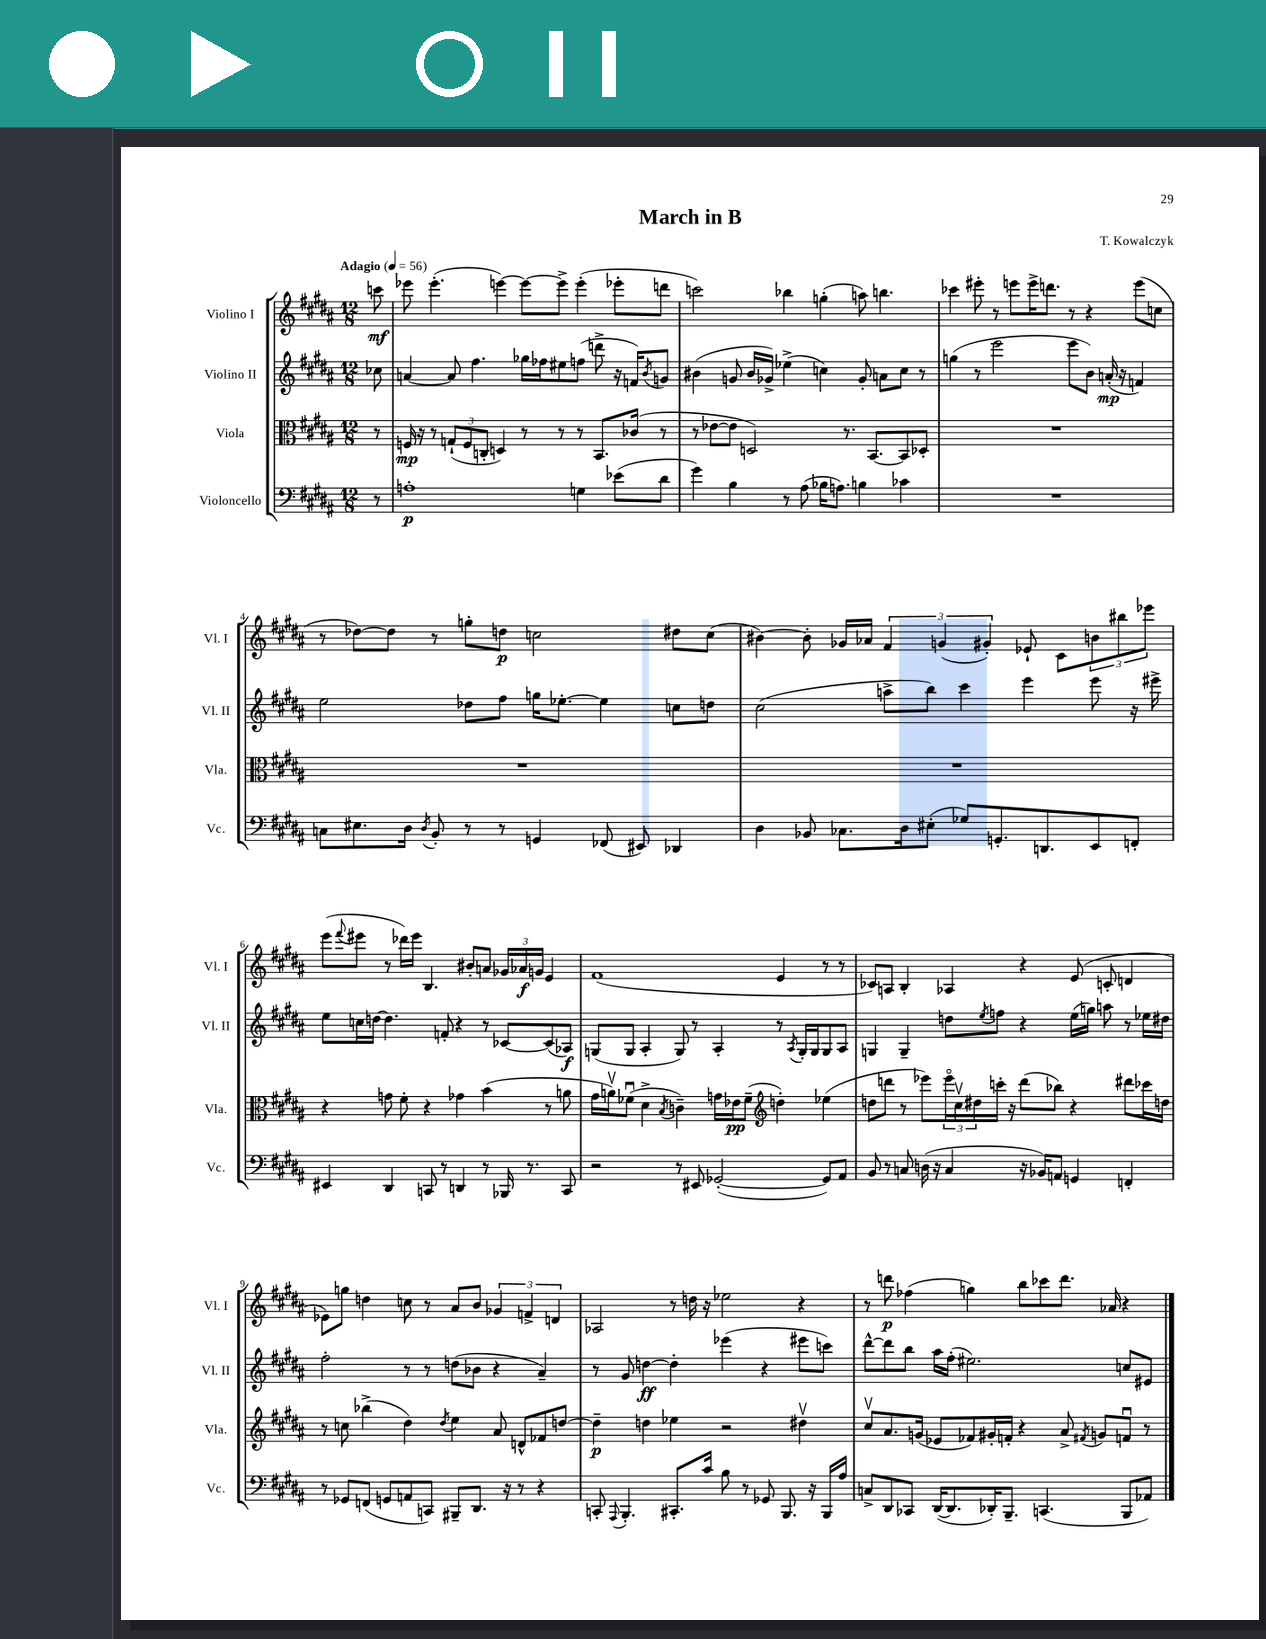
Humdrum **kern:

**kern	**dynam	**kern	**dynam	**kern	**dynam	**kern	**dynam
*part4	*part4	*part3	*part3	*part2	*part2	*part1	*part1
*staff4	*staff4	*staff3	*staff3	*staff2	*staff2	*staff1	*staff1
*I"Violoncello	*	*I"Viola	*	*I"Violino II	*	*I"Violino I	*
*I'Vc.	*	*I'Vla.	*	*I'Vl. II	*	*I'Vl. I	*
*clefF4	*	*clefC3	*	*clefG2	*	*clefG2	*
*k[f#c#g#d#a#]	*	*k[f#c#g#d#a#]	*	*k[f#c#g#d#a#]	*	*k[f#c#g#d#a#]	*
*M12/8	*	*M12/8	*	*M12/8	*	*M12/8	*
*MM56	*	*MM56	*	*MM56	*	*MM56	*
=	=	=	=	=	=	=	=
!	!	!	!	!	!	!LO:TX:a:B:t=Adagio	!
8r	.	8r	.	8cc-X\	.	8cccn\	mf
=1	=1	=1	=1	=1	=1	=1	=1
1An'	p	16Fn/	mp	[4an/	.	8eee-X\	.
.	.	16r	.	.	.	.	.
.	.	8r	.	.	.	(4.eee-'\	.
.	.	(12Gn`/L	.	8a/]	.	.	.
.	.	12F/	.	.	.	.	.
.	.	.	.	4.ff#\	.	.	.
.	.	12Cn'/J	.	.	.	.	.
.	.	4Dn/)	.	.	.	[4eeen\)	.
.	.	8r	.	16gg-X\LL	.	8eee\L_	.
.	.	.	.	16ff-X\J	.	.	.
.	.	8r	.	8ee#X\	.	8eee^\J]	.
4Gn\	.	8r	.	(8ffn\J	.	(4eee'\	.
.	.	8.BB/L	.	8dddn^\	.	.	.
(8e-X\L	.	.	.	16r	.	8eee-X'\L	.
.	.	(16c-X/Jk	.	16fn/KL)	.	.	.
.	.	.	.	8qb/	.	.	.
8d#\J	.	8r	.	8gn/J	.	8dddn\J	.
=2	=2	=2	=2	=2	=2	=2	=2
4g#\)	.	8r	.	(4b#X\	.	2cccn\)	.
.	.	[8e-X\L	.	.	.	.	.
4B\	.	8e-\J]	.	8gn/	.	.	.
.	.	2Dn/)	.	16b#/LL	.	.	.
.	.	.	.	16g-X^/JJ)	.	.	.
8r	.	.	.	(4ee-X^\	.	4bb-X\	.
(8A#\	.	.	.	.	.	.	.
16B-X\KL	.	.	.	4ccn\)	.	(4ggn'\	.
8.An\J)	.	.	.	.	.	.	.
.	.	8.r	.	.	.	.	.
4Bn\	.	.	.	8g-'/	.	8aan\)	.
.	.	[8.BB/L	.	.	.	.	.
.	.	.	.	8an\L	.	4.bbn\	.
4c-X\	.	8BB/]	.	8cc\J	.	.	.
.	.	8D-X'/J	.	8r	.	.	.
=3	=3	=3	=3	=3	=3	=3	=3
1.r	.	1.r	.	(4ggn\	.	4ccc-X\	.
.	.	.	.	8r	.	8eee#X'\	.
.	.	.	.	2eee\	.	8r	.
.	.	.	.	.	.	8eeen\L	.
.	.	.	.	.	.	16eee^\K	.
.	.	.	.	.	.	8.dddn\J	.
.	.	.	.	8eee\L	.	8r	.
.	.	.	.	8b\J)	.	4r	.
.	.	.	.	(16an'/	mp	.	.
.	.	.	.	16r	.	.	.
.	.	.	.	4fn/)	.	(8eee\L	.
.	.	.	.	.	.	8ccn\J	.
!!LO:LB:g=z
=4	=4	=4	=4	=4	=4	=4	=4
8Cn\L	.	1.r	.	2ee\	.	8r	.
8.E#X\	.	.	.	.	.	[8dd-X\L)	.
.	.	.	.	.	.	8dd-\J]	.
16D#\Jk	.	.	.	.	.	.	.
8qD#/	.	.	.	.	.	.	.
8BB'/	.	.	.	.	.	8r	.
8r	.	.	.	8dd-X\L	.	8ggn'\L	.
8r	.	.	.	8ff#\J	.	8ddn\J	p
4GGn/	.	.	.	16ggn\KL	.	2ccn\	.
.	.	.	.	[8.ee-X'\J	.	.	.
(8FF-X/	.	.	.	4ee-\]	.	.	.
8EE#X/)	.	.	.	.	.	.	.
4DD-X/	.	.	.	8ccn\L	.	8dd#X\L	.
.	.	.	.	8ddn\J	.	(8cc\J	.
=5	=5	=5	=5	=5	=5	=5	=5
4D#\	.	1.r	.	(2cc#\	.	[4b#X\)	.
8BB-X/	.	.	.	.	.	8b#'\]	.
8.C-X\L	.	.	.	.	.	16g-X/LL	.
.	.	.	.	.	.	16a-X/JJ	.
.	.	.	.	8aan^\L	.	6f#/	.
16D#\k	.	.	.	.	.	.	.
(8E#X'\J	.	.	.	8bb\J)	.	.	.
.	.	.	.	.	.	(6gn/	.
8G-X/L)	.	.	.	4ccc#\	.	.	.
.	.	.	.	.	.	6g#X'/)	.
8.GGn'/	.	.	.	.	.	.	.
.	.	.	.	4eee\	.	8e-X`/	.
8.DDn/	.	.	.	.	.	.	.
.	.	.	.	.	.	8c#\L	.
8EE/	.	.	.	8eee\	.	12bn\	.
.	.	.	.	.	.	12bb#X\	.
8FFn'/J	.	.	.	16r	.	.	.
.	.	.	.	.	.	12eee-X\J	.
.	.	.	.	16eee#X^\	.	.	.
!!LO:LB:g=z
=6	=6	=6	=6	=6	=6	=6	=6
4EE#X/	.	4r	.	8ee\L	.	(8eee\L	.
.	.	.	.	.	.	8qqfff#/	.
.	.	.	.	16ccn\L	.	8eee#X\J	.
.	.	.	.	[16ddn\JJ	.	.	.
4DD#/	.	8gn\	.	4.dd\]	.	8r	.
.	.	8f#'\	.	.	.	16ddd-X\LL)	.
.	.	.	.	.	.	16eee#\JJ	.
8CCn/	.	4r	.	.	.	4.B/	.
8r	.	.	.	8fn'/	.	.	.
4DDn/	.	4g-X\	.	4r	.	.	.
.	.	.	.	.	.	8b#X'/L	.
8r	.	(4b\	.	8r	.	8an/J	.
16BBB-X/	.	.	.	[8c-X/L	.	24g-X/LL	.
.	.	.	.	.	.	24a-X/	f
8.r	.	.	.	.	.	.	.
.	.	.	.	.	.	24gn/JJ	.
.	.	8r	.	(8c-/]	.	4e/	.
8CC/	.	8an\	.	8A-X/J)	f	.	.
=7	=7	=7	=7	=7	=7	=7	=7
2r	.	16g#\LL	.	(8Gn/L	.	(1f#	.
.	.	16anv\J)	.	.	.	.	.
.	.	(8f-Xu\J	.	8G/J	.	.	.
.	.	4d#^\	.	4A#'/	.	.	.
.	.	8qB/	.	.	.	.	.
8r	.	4cn~\)	.	8G/)	.	.	.
8EE#X/	.	.	.	8r	.	.	.
([2GG-X'/	.	16gn\LL	.	4A#'/	.	.	.
.	.	16e-X\J	pp	.	.	.	.
.	.	(8f-~\J	.	.	.	.	.
*	*	*clefG2	*	*	*	*	*
.	.	4ddn'\)	.	8r	.	4e/	.
.	.	.	.	8qA#/	.	.	.
.	.	.	.	16G'/LL	.	.	.
.	.	.	.	16G/J	.	.	.
8GG-/L])	.	(4ee-X\	.	8G/	.	8r	.
8AA#/J	.	.	.	8A#/J	.	8r	.
=8	=8	=8	=8	=8	=8	=8	=8
8BB/	.	8ddn\L	.	4Gn/	.	8c-X/L)	.
8r	.	8dddn\J	.	.	.	8An/J	.
8Cn/	.	8r	.	4G~/	.	4B'/	.
(16Dn\	.	8eee-X\L)	.	.	.	.	.
16r	.	.	.	.	.	.	.
4C/	.	24eee-\L	.	8ddn\L	.	4A-X/	.
.	.	24cc#v\	.	.	.	.	.
.	.	24dd#X\	.	.	.	.	.
.	.	.	.	8qee/	.	.	.
.	.	16cccn'\JJ	.	8ffn\J	.	.	.
.	.	16r	.	.	.	.	.
16r	.	(8ddd\L	.	4r	.	4r	.
16BB-X/KL)	.	.	.	.	.	.	.
8AAn/J	.	8bb-X\J)	.	.	.	.	.
4GGn/	.	4r	.	(16ee\LL	.	(8e/	.
.	.	.	.	16ggn\JJ)	.	.	.
.	.	.	.	8aan\	.	8cn'/	.
4FFn'/	.	8ddd#X\L	.	8r	.	4dn/	.
.	.	16ccc-X\L	.	16ee-X\LL	.	.	.
.	.	16ddn\JJ	.	16dd#X\JJ	.	.	.
!!LO:LB:g=z
=9	=9	=9	=9	=9	=9	=9	=9
8r	.	8r	.	2ff#'\	.	8e-X\L)	.
8GG-X/L	.	8ccn\	.	.	.	8ggn\J	.
(8FFn/J	.	(4bb-X^\	.	.	.	4ddn\	.
8GGn/L	.	.	.	.	.	.	.
8AAn/	.	4dd#\)	.	8r	.	8ccn\	.
8CCn/J)	.	.	.	8r	.	8r	.
.	.	8qdd#/	.	.	.	.	.
8BBB#X~/L	.	4ee\	.	(8ddn\L	.	8a#/L	.
8.DD#/J	.	.	.	8b-X\J	.	8b/J	.
.	.	8a#/	.	4r	.	6g-X/	.
16r	.	.	.	.	.	.	.
8r	.	8dn^^/L	.	.	.	.	.
.	.	.	.	.	.	6fn^/	.
4r	.	8f-X/	.	4a#~/)	.	.	.
.	.	.	.	.	.	6dn/	.
.	.	[8ddn/J	.	.	.	.	.
=10	=10	=10	=10	=10	=10	=10	=10
8CCn'/	.	4dd~\]	p	8r	.	2A-X/	.
8qqAAA#/	.	.	.	.	.	.	.
4.BBB'/	.	.	.	8g#/	.	.	.
.	.	4ddn\	.	[4ddn\	ff	.	.
8.CC#X'/L	.	4ee-X\	.	4dd'\]	.	8r	.
.	.	.	.	.	.	16ddn\	.
16c#/Jk	.	.	.	.	.	16r	.
8B\	.	2r	.	(4eee-X\	.	2ee-X\	.
8r	.	.	.	.	.	.	.
8GG-X/	.	.	.	4r	.	.	.
8.BBB/	.	.	.	.	.	.	.
.	.	4dd#Xv\	.	8eee#X\L	.	4r	.
16r	.	.	.	.	.	.	.
16BBB/LL	.	.	.	8cccn\J)	.	.	.
16A#/JJ	.	.	.	.	.	.	.
=11	=11	=11	=11	=11	=11	=11	=11
8Cn^/L	.	8cc#v/L	.	[8ddd#^^\L	.	8r	.
8DD#/	.	8.a#/	.	8ddd#\]	.	8dddn\	p
8CC-X/J	.	.	.	8bb\J	.	(4ff-X\	.
.	.	(16gn/Jk	.	.	.	.	.
([16DD#/KL	.	8e-X/L	.	16aa#\LL	.	.	.
8.DD#/]	.	.	.	(16ff#'\JJ	.	.	.
.	.	8f-X/)	.	2.ee#X\)	.	4ggn\)	.
16DD-X'/K)	.	16g#X'/L	.	.	.	.	.
8.BBB~/J	.	16fn'/JJ	.	.	.	.	.
.	.	4r	.	.	.	8bb\L	.
(4.CCn/	.	.	.	.	.	8ccc-X\	.
.	.	8a#^/	.	.	.	8.ddd\J	.
.	.	8qf#X/	.	.	.	.	.
.	.	8gn/L	.	.	.	.	.
.	.	.	.	.	.	16a-X/	.
8BBB/L	.	8fnu/J	.	8ccn/L	.	4r	.
8AA-X/J)	.	8r	.	8e#X/J	.	.	.
==	==	==	==	==	==	==	==
*-	*-	*-	*-	*-	*-	*-	*-
